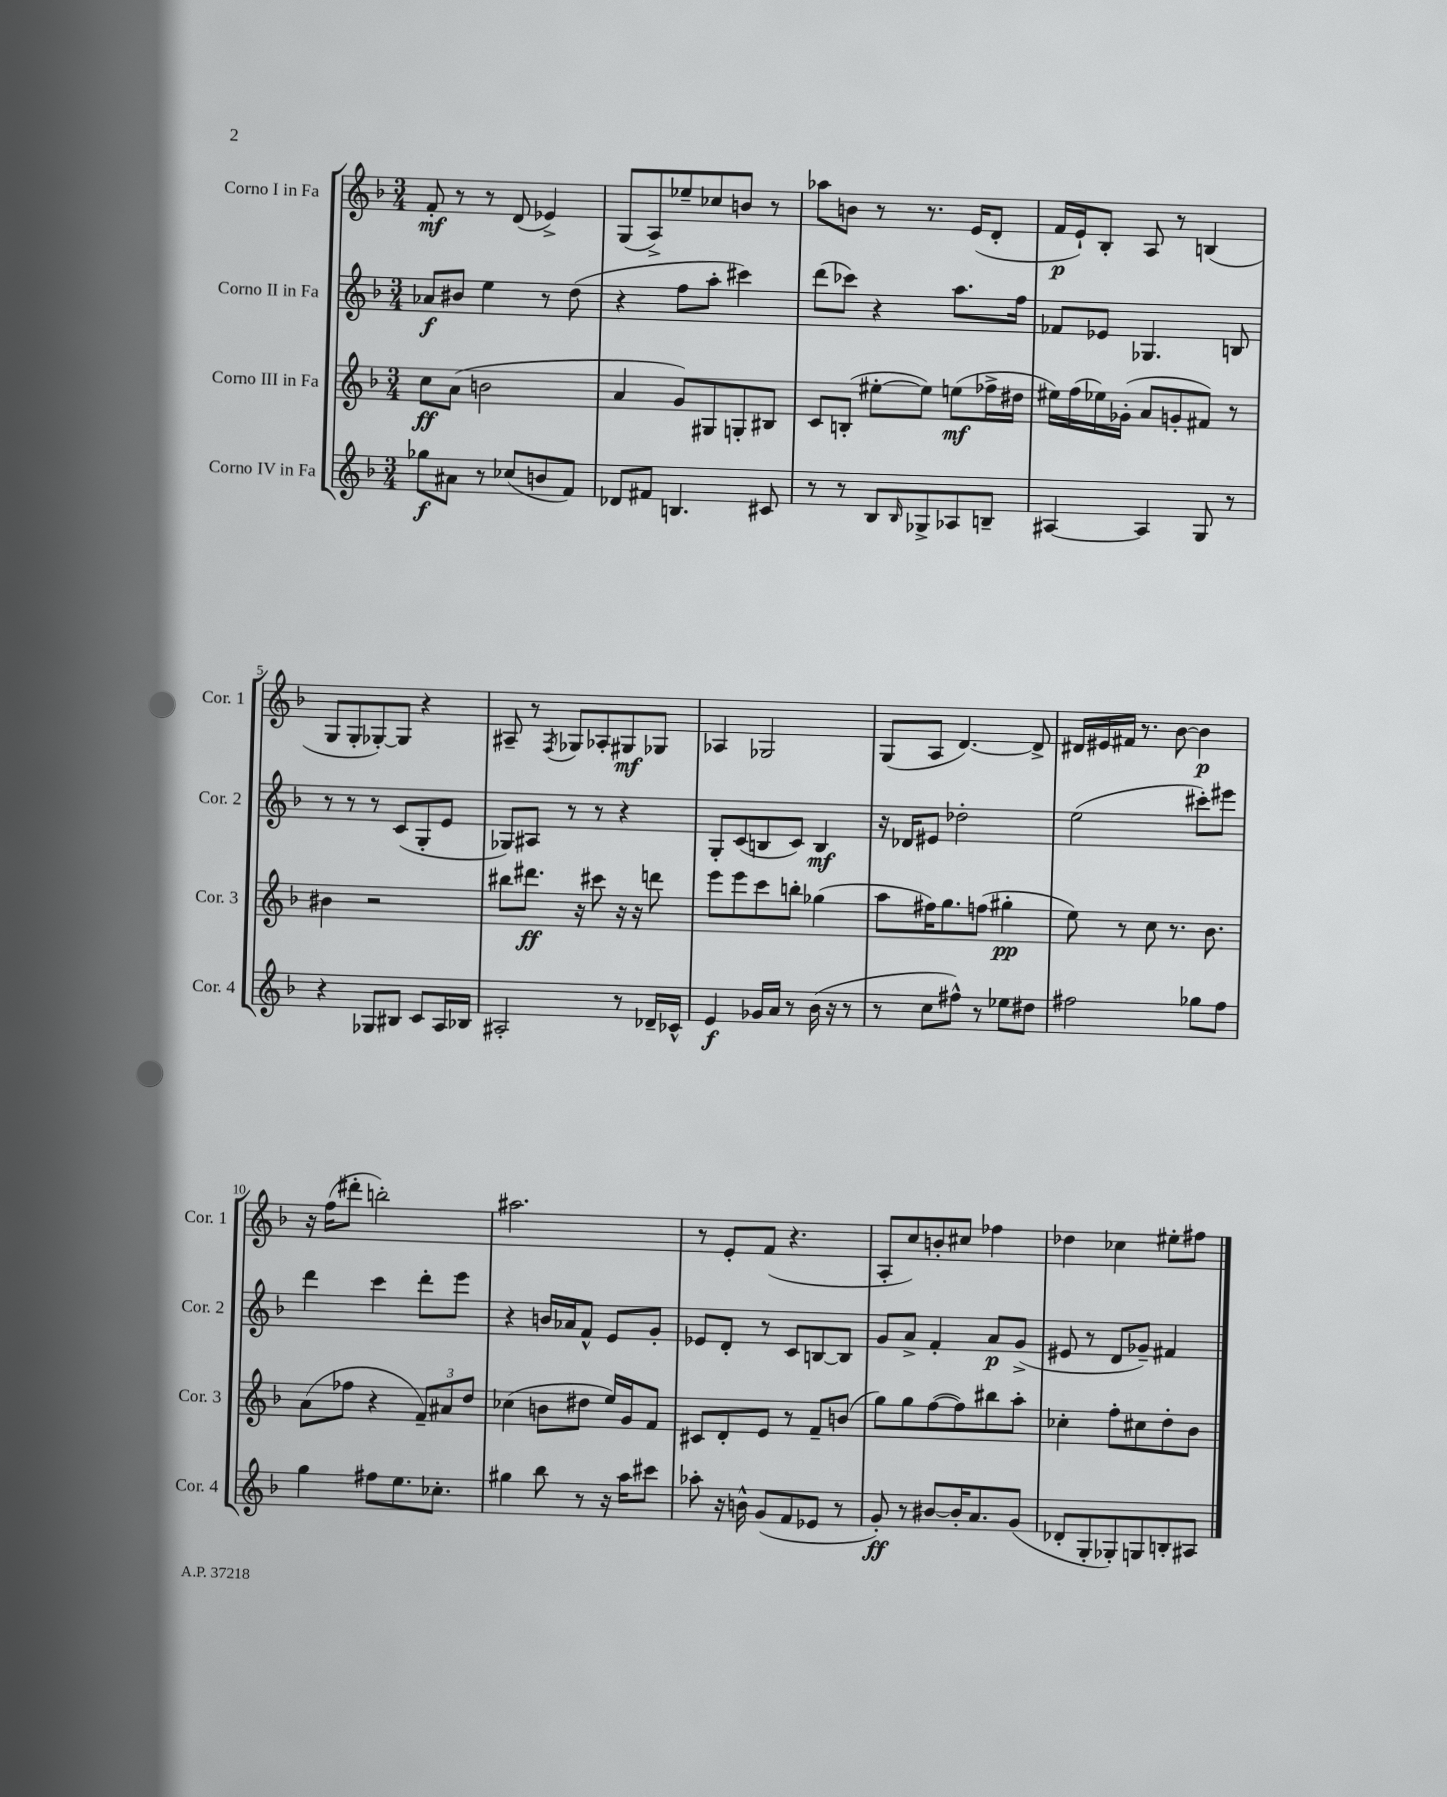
<<
\new StaffGroup <<
\new Staff = "s0" \with { instrumentName = "Corno I in Fa" shortInstrumentName = "Cor. 1" } {
    \clef treble \key f \major \numericTimeSignature \time 3/4
    f'8-.\mf r8 r8 d'8( ees'4->) |
    g8( a8->) ees''8-- ces''8 b'8 r8 |
    aes''8 b'8 r8 r8. e'16( d'8-. |
    f'16\p e'16-!) bes8-. a8 r8 b4( |
    g8 g8-. ges8~-.) ges8 r4 |
    ais8-- r8 \acciaccatura { f8 } ges8 aes8-. gis8\mf ges8 |
    aes4 ges2 |
    g8( a8 d'4.~) d'8-> |
    dis'16 eis'16 fis'16 r8. bes'8~ bes'4\p |
    r16 f''16( dis'''8-. b''2-.) |
    ais''2. |
    r8 e'8-. f'8( r4. |
    a8-. c''8) b'8-. cis''8 fes''4 |
    des''4 ces''4 eis''8-. fis''8 \bar "|." |
}
\new Staff = "s1" \with { instrumentName = "Corno II in Fa" shortInstrumentName = "Cor. 2" } {
    \clef treble \key f \major \numericTimeSignature \time 3/4
    aes'8\f bis'8 e''4 r8 d''8( |
    r4 f''8 a''8-. cis'''4) |
    d'''8( ces'''8) r4 a''8. f''16 |
    fes'8 ees'8 ges4. b8 |
    r8 r8 r8 c'8( g8-. e'8 |
    ges8) ais8 r8 r8 r4 |
    g8-. c'8( b8 c'8) b4\mf |
    r16 des'16 eis'8 des''2-. |
    e''2( cis'''8-.) eis'''8 |
    d'''4 c'''4 d'''8-. e'''8 |
    r4 b'16 aes'16 f'8-^ e'8 g'8-. |
    ees'8 d'8-. r8 c'8 b8~ b8 |
    g'8 a'8-> f'4-. a'8\p g'8->( |
    eis'8 r8 d'8 ges'8--) fis'4 \bar "|." |
}
\new Staff = "s2" \with { instrumentName = "Corno III in Fa" shortInstrumentName = "Cor. 3" } {
    \clef treble \key f \major \numericTimeSignature \time 3/4
    c''8\ff a'8( b'2 |
    a'4 g'8) gis8 g8-. bis8 |
    c'8 b8-.( eis''8~-. eis''8) e''8\mf( fes''16-> dis''16 |
    eis''16) f''16( ees''16) ges'16-.( a'8 g'8-. fis'8) r8 |
    bis'4 r2 |
    bis''8 dis'''8.\ff r16 cis'''8 r16 r16 d'''8 |
    e'''8 e'''8 c'''8 b''8-. ges''4( |
    a''8 fis''16) g''8. f''8( gis''4-.\pp |
    e''8) r8 c''8 r8. bes'8. |
    a'8( fes''8 r4 \tuplet 3/2 { f'8--) ais'8 d''8 } |
    ces''4( b'8 dis''8 e''16) g'16 f'8 |
    cis'8 d'8-. e'8 r8 f'8-- b'8( |
    g''8) g''8 f''8~( f''8) bis''8 a''8-. |
    ces''4-. f''8-. cis''8 d''8-. bes'8 \bar "|." |
}
\new Staff = "s3" \with { instrumentName = "Corno IV in Fa" shortInstrumentName = "Cor. 4" } {
    \clef treble \key f \major \numericTimeSignature \time 3/4
    ges''8\f ais'8 r8 ces''8( b'8 f'8) |
    des'8 fis'8 b4. cis'8 |
    r8 r8 bes8 \grace { bes16 } ges8-> aes8 b8-- |
    ais4~ ais4 g8 r8 |
    r4 ges8 bis8 c'8 a16 bes16 |
    ais2-. r8 des'16-- ces'16-^ |
    e'4\f ges'16 a'16 r8 bes'16( r16 r8 |
    r8 c''8 fis''8-^) r8 ees''8 dis''8 |
    fis''2 ges''8 fis''8 |
    g''4 fis''8 e''8. ces''8.-. |
    gis''4 bes''8 r8 r16 a''16 cis'''8 |
    aes''8-. r16 b'16-^ g'8( f'8 ees'8 r8 |
    g'8-.\ff) r8 bis'8~ bis'16-. a'8. g'8( |
    des'8-. g8-. ges8-.) g8 b8-. ais8 \bar "|." |
}
>>
>>
